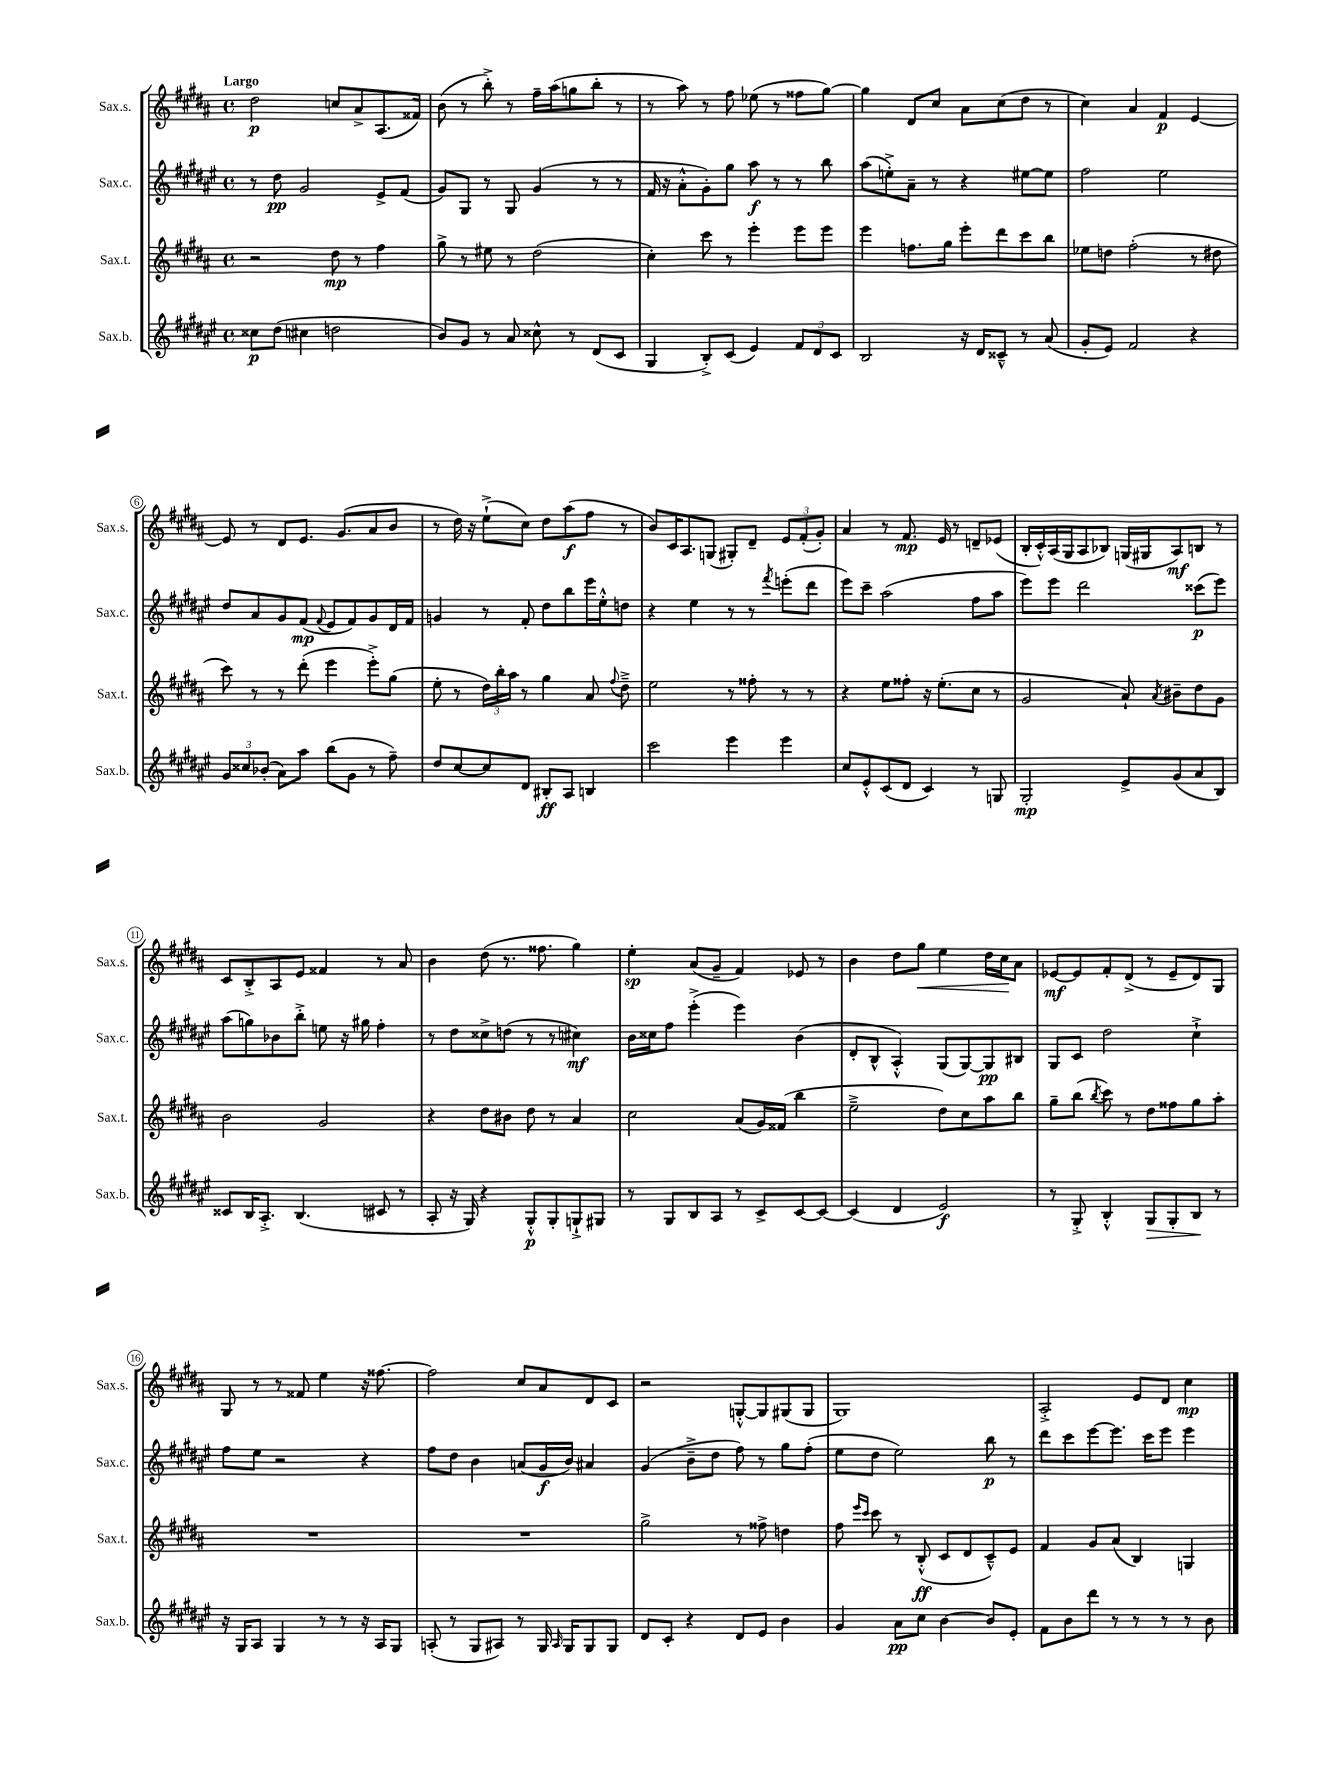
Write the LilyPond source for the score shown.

<<
\new StaffGroup <<
\new Staff = "s0" \with { instrumentName = "Sax.s." shortInstrumentName = "Sax.s." } {
    \clef treble \key b \major \defaultTimeSignature \time 4/4 \tempo "Largo"
    \autoBeamOff dis''2\p c''8[ ais'8-> ais8.( fisis'16]) |
    b'8( r8 b''8-.->) r8 fis''16[-- ais''16( g''8 b''8]-. r8 |
    r8 ais''8) r8 fis''8 ees''8( r8 fisis''8[ gis''8]~) |
    gis''4 dis'8[ cis''8] ais'8[ cis''8( dis''8] r8 |
    cis''4) ais'4 fis'4\p e'4~ |
    e'8 r8 dis'8[ e'8.] gis'8.[( ais'8 b'8] |
    r8 dis''16) r16 e''8[-!->( cis''8]) dis''8[ ais''8\f( fis''8] r8 |
    b'8[) cis'16 ais8. g8]( gis8[-.) dis'8]-- \tuplet 3/2 { e'8[ fis'8-.( gis'8]-.) } |
    ais'4 r8 fis'8.\mp e'16 r8 d'8[-- ees'8]( |
    b16[-. cis'16-.-^) ais16( gis16 ais8 bes8]) g16[( gis16 ais8\mf) b8] r8 |
    cis'8[ b8-.-> ais8 e'8] fisis'4 r8 ais'8 |
    b'4 dis''8( r8. fisis''8. gis''4) |
    e''4-.\sp ais'8[( gis'8]-- fis'4) ees'8 r8 |
    b'4 dis''8[ gis''8]\< e''4 dis''16[ cis''16\! ais'8] |
    ees'8[~\mf ees'8 fis'8-. dis'8]->( r8 ees'8[-- dis'8) gis8] |
    gis8 r8 r8 fisis'8 e''4 r16 fisis''8.~ |
    fisis''2 cis''8[ ais'8 dis'8 cis'8] |
    r2 g8[~-.-^ g8 gis8( gis8] |
    gis1) |
    ais2-.-> e'8[ dis'8] cis''4\mp \bar "|." |
}
\new Staff = "s1" \with { instrumentName = "Sax.c." shortInstrumentName = "Sax.c." } {
    \clef treble \key fis \major \defaultTimeSignature \time 4/4
    \autoBeamOff r8 dis''8\pp gis'2 eis'8[-> fis'8]( |
    gis'8[) gis8] r8 gis8 gis'4( r8 r8 |
    fis'16 r16 ais'8[-.-^ gis'8-.) gis''8] ais''8\f r8 r8 b''8 |
    ais''8[( e''8-.->) ais'8]-- r8 r4 eis''8[~ eis''8] |
    fis''2 eis''2 |
    dis''8[ ais'8 gis'8 fis'8]\mp( \appoggiatura { fis'8 } eis'8[ fis'8) gis'8 dis'16 fis'16] |
    g'4 r8 fis'8-. dis''8[ b''8 eis'''16 eis''16-.-^ d''8] |
    r4 eis''4 r8 r8 \acciaccatura { fis'''8 } e'''8[-.( dis'''8] |
    eis'''8[) cis'''8]-- ais''2( fis''8[ ais''8] |
    eis'''8[) eis'''8] dis'''2 cisis'''8[\p( eis'''8]) |
    ais''8[( g''8) bes'8 b''8]-.-> e''8 r16 gis''16 fis''4-. |
    r8 dis''8[ cisis''8-> d''8]( r8 r8 cis''4\mf) |
    b'16[ cisis''16 fis''8] eis'''4-.->( eis'''4) b'4( |
    dis'8[-. b8]-^ ais4-.-^) gis8[( gis8~) gis8\pp bis8] |
    gis8[ cis'8] dis''2 cis''4-!-> |
    fis''8[ eis''8] r2 r4 |
    fis''8[ dis''8] b'4 a'8[( gis'16\f b'16]) ais'4 |
    gis'4( b'8[---> dis''8] fis''8) r8 gis''8[ fis''8]-.( |
    eis''8[ dis''8] eis''2) b''8\p r8 |
    dis'''8[ cis'''8 eis'''8~ eis'''8.] cis'''16[ eis'''8] eis'''4 \bar "|." |
}
\new Staff = "s2" \with { instrumentName = "Sax.t." shortInstrumentName = "Sax.t." } {
    \clef treble \key b \major \defaultTimeSignature \time 4/4
    \autoBeamOff r2 dis''8\mp r8 fis''4 |
    gis''8-> r8 eis''8 r8 dis''2( |
    cis''4-.) cis'''8 r8 e'''4-. e'''8[ e'''8] |
    e'''4 f''8.[ gis''16] e'''8[-. dis'''8 cis'''8 b''8] |
    ees''8[ d''8] fis''2-.( r8 dis''8 |
    cis'''8) r8 r8 dis'''8-.( e'''4 e'''8[-.->) gis''8]( |
    e''8-. r8 \tuplet 3/2 { dis''16[) b''16-. ais''16] } r8 gis''4 ais'8 \appoggiatura { fis''8 } dis''8---> |
    e''2 r8 fisis''8-. r8 r8 |
    r4 e''8[ fisis''8]-. r16 e''8.[-.( cis''8] r8 |
    gis'2 ais'8-!) \acciaccatura { ais'8 } bis'8[-- dis''8 gis'8] |
    b'2 gis'2 |
    r4 dis''8[ bis'8] dis''8 r8 ais'4 |
    cis''2 ais'8[( gis'16) fisis'16]( b''4 |
    e''2---> dis''8[) cis''8 ais''8 b''8] |
    gis''8[-- b''8]( \acciaccatura { b''8 } cis'''8) r8 dis''8[ fisis''8 gis''8 ais''8]-. |
    R1 |
    R1 |
    gis''2-> r8 fisis''8-> d''4 |
    fis''8 \grace { e'''16[ cis'''16] } cis'''8 r8 b8-.-^\ff( cis'8[ dis'8 cis'8---^) e'8] |
    fis'4 gis'8[ ais'8]( b4) g4 \bar "|." |
}
\new Staff = "s3" \with { instrumentName = "Sax.b." shortInstrumentName = "Sax.b." } {
    \clef treble \key fis \major \defaultTimeSignature \time 4/4
    \autoBeamOff cisis''8[\p dis''8]( cis''4 d''2 |
    b'8[) gis'8] r8 ais'8 cisis''8-^ r8 dis'8[( cis'8] |
    gis4 b8[-.->) cis'8]( eis'4) \tuplet 3/2 { fis'8[ dis'8 cis'8] } |
    b2 r16 dis'16[ cisis'8]---^ r8 ais'8( |
    gis'8[-. eis'8]) fis'2 r4 |
    \tuplet 3/2 { gis'8[ cisis''8 bes'8]-.( } ais'8[) ais''8] b''8[( gis'8] r8 fis''8--) |
    dis''8[ cis''8~ cis''8 dis'8] bis8[-.\ff ais8] b4 |
    cis'''2 eis'''4 eis'''4 |
    cis''8[ eis'8-.-^ cis'8( dis'8] cis'4) r8 g8 |
    gis2-.\mp eis'8[-> gis'8( ais'8 b8]) |
    cisis'8[ b16 ais8.]-.-> b4.( cis'8 r8 |
    ais8-. r16 gis16) r4 gis8[-.-^\p gis8-. g8-!-> gis8] |
    r8 gis8[ b8 ais8] r8 cis'8[-> cis'8~ cis'8]~ |
    cis'4( dis'4 eis'2\f) |
    r8 gis8-.-> b4-.-^ gis8[\> gis8-. b8]\! r8 |
    r16 gis16[ ais8] gis4 r8 r8 r16 ais16[ gis8] |
    a8-.( r8 gis8[ ais8]) r8 gis16 \grace { ais16 } gis16[ gis8 gis8] |
    dis'8[ cis'8]-. r4 dis'8[ eis'8] b'4 |
    gis'4 ais'8[\pp cis''8] b'4~ b'8[ eis'8]-. |
    fis'8[ b'8 dis'''8] r8 r8 r8 r8 b'8 \bar "|." |
}
>>
>>
\layout { \context { \Score \override BarNumber.stencil = #(make-stencil-circler 0.1 0.3 ly:text-interface::print) } }
